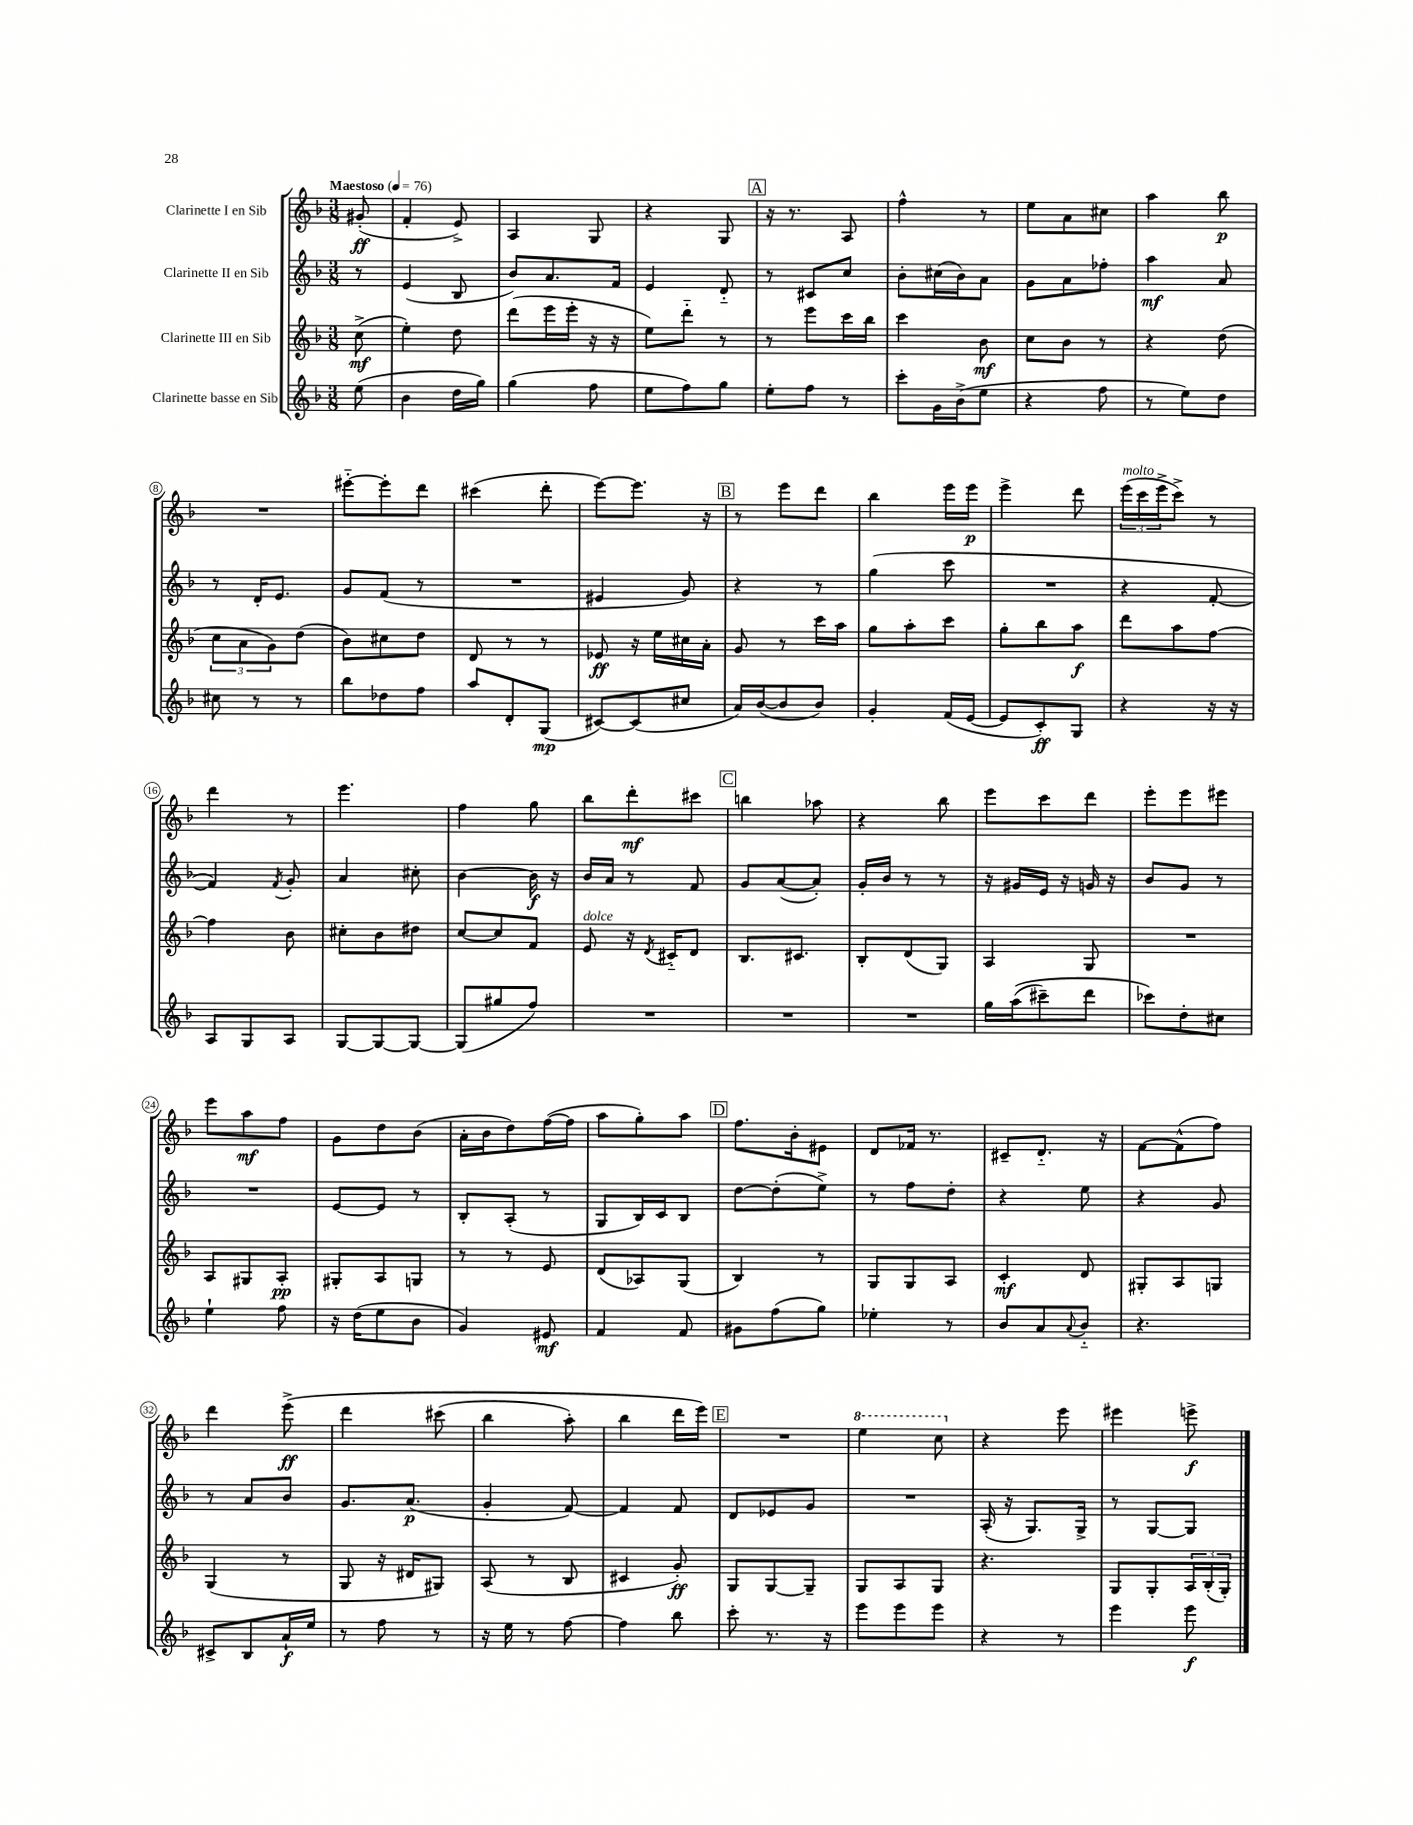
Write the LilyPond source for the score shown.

<<
\new StaffGroup <<
\new Staff = "s0" \with { instrumentName = "Clarinette I en Sib" } {
    \clef treble \key f \major \numericTimeSignature \time 3/8 \partial 8 \tempo "Maestoso" 4 = 76
    gis'8-.\ff( |
    f'4-. e'8->) |
    a4 g8 |
    r4 g8 |
    \mark \markup { \box "A" } r16 r8. a8 |
    f''4-^ r8 |
    e''8 a'8 cis''8 |
    a''4 bes''8\p |
    R4. |
    eis'''8~-_ eis'''8-. d'''8 |
    cis'''4( d'''8-. |
    e'''8~) e'''8. r16 |
    \mark \markup { \box "B" } r8 e'''8 d'''8 |
    bes''4 e'''16 e'''16\p |
    e'''4-> d'''8 |
    \tuplet 3/2 { e'''16^\markup { \italic "molto" }( c'''16 e'''16-> } c'''8->) r8 |
    d'''4 r8 |
    e'''4. |
    f''4 g''8 |
    bes''8 d'''8-.\mf cis'''8 |
    \mark \markup { \box "C" } b''4 aes''8 |
    r4 bes''8 |
    e'''8 c'''8 d'''8 |
    e'''8-. e'''8 eis'''8 |
    e'''8 a''8\mf f''8 |
    g'8 d''8 bes'8( |
    a'16-. bes'16 d''8) f''16~( f''16 |
    a''8 g''8-.) a''8 |
    \mark \markup { \box "D" } f''8. bes'16-. eis'8 |
    d'8 fes'16 r8. |
    cis'8-- d'8.-_ r16 |
    f'8~ f'8-^( f''8) |
    d'''4 e'''8->\ff\( |
    d'''4 cis'''8( |
    bes''4 a''8-.) |
    bes''4 d'''16 e'''16\) |
    \mark \markup { \box "E" } R4. |
    \ottava #1 e'''4 c'''8 \ottava #0 |
    r4 e'''8 |
    eis'''4 e'''8->\f \bar "|." |
}
\new Staff = "s1" \with { instrumentName = "Clarinette II en Sib" } {
    \clef treble \key f \major \numericTimeSignature \time 3/8 \partial 8
    r8 |
    e'4( bes8 |
    bes'8) a'8. f'16 |
    e'4 d'8-_ |
    \mark \markup { \box "A" } r8 cis'8 c''8 |
    bes'8-. cis''16( bes'16) a'8 |
    g'8 a'8 fes''8-. |
    a''4\mf a'8 |
    r8 d'16-. e'8. |
    g'8 f'8( r8 |
    R4. |
    eis'4 g'8) |
    \mark \markup { \box "B" } r4 r8 |
    g''4( c'''8 |
    R4. |
    r4 f'8~-. |
    f'4) \acciaccatura { f'8 } g'8-. |
    a'4 cis''8-. |
    bes'4~ bes'16\f r16 |
    bes'16 a'16 r8 f'8 |
    \mark \markup { \box "C" } g'8 a'8~( a'8-.) |
    g'16-. bes'16 r8 r8 |
    r16 gis'16 e'16 r16 g'16 r16 |
    bes'8 g'8 r8 |
    R4. |
    e'8~ e'8 r8 |
    bes8-. a8-.( r8 |
    g8 bes16) c'16 bes8 |
    \mark \markup { \box "D" } d''8~ d''8-.( e''8->) |
    r8 f''8 d''8-. |
    r4 e''8 |
    r4 g'8 |
    r8 a'8 bes'8 |
    g'8. a'8.\p( |
    g'4-. f'8~) |
    f'4 f'8 |
    \mark \markup { \box "E" } d'8 ees'8 g'8 |
    R4. |
    a16-.( r16 g8.) g16-> |
    r8 g8~ g8 \bar "|." |
}
\new Staff = "s2" \with { instrumentName = "Clarinette III en Sib" } {
    \clef treble \key f \major \numericTimeSignature \time 3/8 \partial 8
    c''8->\mf( |
    e''4-.) d''8 |
    d'''8( e'''16 e'''16-. r16 r16 |
    e''8) d'''8-_ r8 |
    \mark \markup { \box "A" } r8 e'''8 c'''16 bes''16 |
    c'''4 bes'8\mf |
    c''8 bes'8 r8 |
    r4 d''8( |
    \tuplet 3/2 { c''8 a'8 g'8) } d''8( |
    bes'8) cis''8 d''8 |
    d'8 r8 r8 |
    ees'8\ff r16 e''16 cis''16 a'16-. |
    \mark \markup { \box "B" } g'8 r8 c'''16 a''16 |
    g''8 a''8-. c'''8 |
    g''8-. bes''8 a''8\f |
    d'''8 a''8 f''8~ |
    f''4 bes'8 |
    cis''8-. bes'8 dis''8 |
    c''8~ c''8 f'8 |
    e'8^\markup { \italic "dolce" } r16 \acciaccatura { d'8 } cis'16-_ d'8 |
    \mark \markup { \box "C" } bes8. cis'8. |
    bes8-. d'8( g8) |
    a4 g8 |
    R4. |
    a8 gis8 a8-.\pp |
    gis8-. a8 g8 |
    r8 r8 e'8 |
    d'8( aes8) g8( |
    \mark \markup { \box "D" } bes4) r8 |
    g8 g8 a8 |
    c'4-.\mf d'8 |
    gis8-. a8 g8 |
    g4( r8 |
    g8 r16 dis'16 gis8) |
    a8( r8 bes8 |
    cis'4 g'8-.\ff) |
    \mark \markup { \box "E" } g8 g8~ g8-- |
    g8 a8 g8 |
    r4. |
    g8 g8-. \tuplet 3/2 { a16 bes16-.( g16-.) } \bar "|." |
}
\new Staff = "s3" \with { instrumentName = "Clarinette basse en Sib" } {
    \clef treble \key f \major \numericTimeSignature \time 3/8 \partial 8
    e''8( |
    bes'4 d''16 g''16) |
    g''4( f''8 |
    e''8 f''8) g''8 |
    \mark \markup { \box "A" } e''8-. f''8 r8 |
    c'''8-. g'16 bes'16->( e''8 |
    r4 f''8 |
    r8 e''8) d''8 |
    cis''8 r8 r8 |
    bes''8 des''8 f''8 |
    a''8 d'8-. g8\mp( |
    cis'8~) cis'8( cis''8 |
    \mark \markup { \box "B" } a'16) bes'16~( bes'8 bes'8) |
    g'4-. f'16( e'16~ |
    e'8 c'8-.\ff) g8 |
    r4 r16 r16 |
    a8 g8 a8 |
    g8~ g8~ g8~ |
    g8( gis''8 f''8) |
    R4. |
    \mark \markup { \box "C" } R4. |
    R4. |
    g''16 a''16(\( cis'''8--) d'''8 |
    ces'''8\) d''8-. cis''8 |
    e''4-! f''8 |
    r16 d''16( e''8 bes'8 |
    g'4) eis'8\mf |
    f'4 f'8 |
    \mark \markup { \box "D" } gis'8 f''8( g''8) |
    ees''4-. r8 |
    bes'8 a'8 \appoggiatura { a'8 } bes'8-_ |
    r4. |
    cis'8-> bes8 a'16-!\f e''16 |
    r8 f''8 r8 |
    r16 e''16 r8 f''8~ |
    f''4 bes''8 |
    \mark \markup { \box "E" } c'''8-. r8. r16 |
    e'''8 e'''8 e'''8 |
    r4 r8 |
    e'''4 e'''8\f \bar "|." |
}
>>
>>
\layout { \context { \Score \override BarNumber.stencil = #(make-stencil-circler 0.1 0.3 ly:text-interface::print) } }
